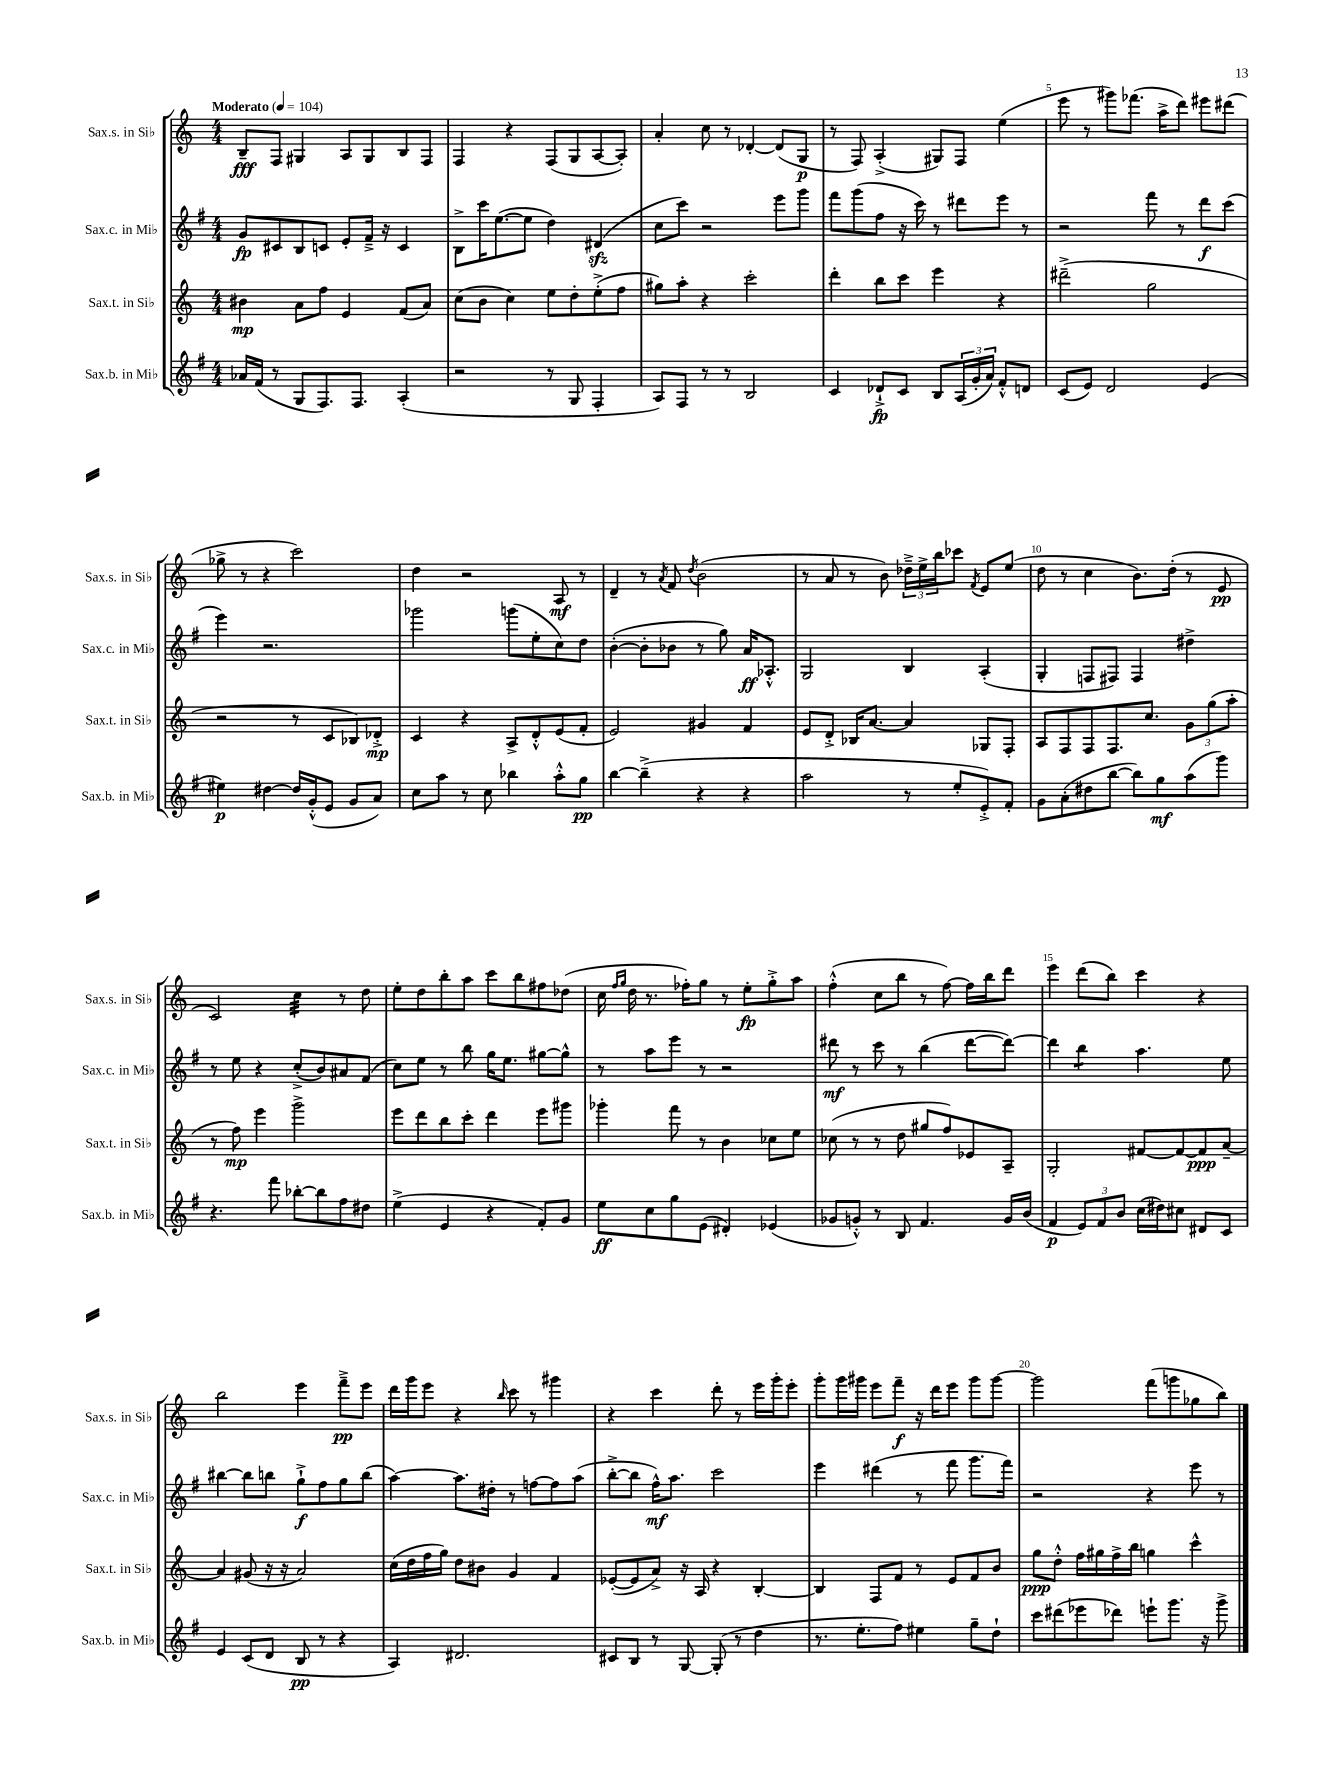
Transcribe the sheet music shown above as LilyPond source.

<<
\new StaffGroup <<
\new Staff = "s0" \with { instrumentName = "Sax.s. in Sib" shortInstrumentName = "Sax.s. in Sib" } {
    \clef treble \key c \major \numericTimeSignature \time 4/4 \tempo "Moderato" 4 = 104
    b8--\fff f8 gis4 a8 gis8 b8 f8 |
    f4 r4 f8( g8 a8~ a8-.) |
    a'4-. c''8 r8 des'4~-. des'8( g8\p |
    r8 f8) a4-.->( gis8) f8 e''4( |
    e'''8 r8 gis'''8) fes'''8.( a''16-> d'''8) eis'''8 dis'''8( |
    ges''8-> r8 r4 c'''2) |
    d''4 r2 a8\mf r8 |
    d'4-- r8 \acciaccatura { a'8 } f'8 \acciaccatura { d''8 } b'2( |
    r8 a'8 r8 b'8) \tuplet 3/2 { des''16---> e''16-> b''16 } ces'''8 \acciaccatura { f'8 } e'8 e''8( |
    d''8 r8 c''4 b'8.) d''16-.( r8 e'8\pp |
    c'2) c''4:32 r8 d''8 |
    e''8-. d''8 b''8-. a''8 c'''8 b''8 fis''8 des''8( |
    c''16 \grace { f''16 g''16 } d''16 r8. fes''16-.) g''8 r8 e''8-.\fp g''8-.-> a''8 |
    f''4-.-^( c''8 b''8 r8 f''8~) f''16 b''16 d'''8 |
    e'''4 d'''8( b''8) c'''4 r4 |
    b''2 e'''4 f'''8--->\pp e'''8 |
    d'''16 g'''16 e'''8 r4 \grace { b''16 } c'''8 r8 gis'''4 |
    r4 c'''4 d'''8-. r8 e'''16 g'''16-. e'''8-. |
    g'''8-. g'''16 gis'''16 e'''8 f'''8--\f r16 d'''16 e'''8 gis'''8 gis'''8~ |
    gis'''2 f'''8( g'''8 ges''8 b''8) \bar "|." |
}
\new Staff = "s1" \with { instrumentName = "Sax.c. in Mib" shortInstrumentName = "Sax.c. in Mib" } {
    \clef treble \key g \major \numericTimeSignature \time 4/4
    g'8\fp cis'8 b8 c'8 e'8-. fis'16---> r16 c'4 |
    b8-> c'''16 e''8.~( e''8 d''4) dis'4\sfz( |
    c''8 c'''8) r2 e'''8 g'''8 |
    fis'''8 g'''8( fis''8 r16 c'''16) r8 dis'''8 e'''8 r8 |
    r2 fis'''8 r8 d'''8\f c'''8( |
    e'''4) r2. |
    ges'''2 g'''8( e''8-. c''8) d''8 |
    b'4~-.( b'8-. bes'8 r8 g''8) a'16\ff aes8.-.-^ |
    g2 b4 a4-.( |
    g4-. f8 fis8) fis4 dis''4-> |
    r8 e''8 r4 c''8-.->( b'8) ais'8 fis'8( |
    c''8) e''8 r8 b''8 g''16 e''8. gis''8~ gis''8-^ |
    r8 a''8 e'''8 r8 r2 |
    dis'''8\mf r8 c'''8 r8 b''4( dis'''8~ dis'''8~) |
    dis'''4 b''4:8 a''4. e''8 |
    bis''4~ bis''8 b''8 g''8-!->\f fis''8 g''8 b''8( |
    a''4~) a''8. dis''16-. r8 f''8~ f''8 a''8( |
    b''8~-.-> b''8 fis''16-^\mf) a''8. c'''2 |
    e'''4 dis'''4( r8 fis'''8 g'''8. fis'''16) |
    r2 r4 e'''8 r8 \bar "|." |
}
\new Staff = "s2" \with { instrumentName = "Sax.t. in Sib" shortInstrumentName = "Sax.t. in Sib" } {
    \clef treble \key c \major \numericTimeSignature \time 4/4
    bis'4\mp a'8 f''8 e'4 f'8( a'8) |
    c''8( b'8 c''4) e''8 d''8-. e''8-.->( f''8 |
    gis''8) a''8-. r4 c'''2-. |
    d'''4-. b''8 c'''8 e'''4 r4 |
    dis'''2--->( g''2 |
    r2 r8 c'8 bes8) des'8-.->\mp |
    c'4 r4 a8-> d'8-.-^ e'8( f'8-. |
    e'2) gis'4 f'4 |
    e'8 d'8-.-> bes16 a'8.~ a'4 ges8 f8-. |
    a8 f8 f8 f8. c''8. \tuplet 3/2 { g'8 g''8( a''8-. } |
    r8 f''8\mp) e'''4 g'''2-> |
    e'''8 d'''8 b''8 c'''8-. d'''4 e'''8 gis'''8 |
    ges'''4-. f'''8 r8 b'4 ces''8 e''8 |
    ces''8( r8 r8 d''8 gis''8 f''8) ees'8 a8-- |
    g2-. fis'8~ fis'8~ fis'8\ppp a'8~-- |
    a'4 gis'8( r16 r16 a'2) |
    c''16( d''16 f''16 g''16) d''8 bis'8 g'4 f'4 |
    ees'8~-.( ees'8 a'8->) r16 a16 r4 b4~-. |
    b4 f8 f'8 r8 e'8 f'8 b'8 |
    g''8\ppp d''8-.-^ f''16 gis''16 f''16-> b''16 g''4 c'''4-^ \bar "|." |
}
\new Staff = "s3" \with { instrumentName = "Sax.b. in Mib" shortInstrumentName = "Sax.b. in Mib" } {
    \clef treble \key g \major \numericTimeSignature \time 4/4
    aes'16 fis'16( r8 g8 fis8.) fis8. a4-.( |
    r2 r8 g8 fis4-. |
    a8) fis8 r8 r8 b2 |
    c'4 des'8-!->\fp c'8 b8 \tuplet 3/2 { a16( g'16-. a'16) } fis'8-.-^ d'8 |
    c'8( e'8) d'2 e'4( |
    eis''4\p) dis''4~ dis''16 g'16-.-^( e'8 g'8 a'8) |
    c''8 a''8 r8 c''8 bes''4 a''8-.-^ g''8\pp |
    b''4~ b''4--->( r4 r4 |
    a''2 r8 e''8-. e'8-.->) fis'8-. |
    g'8 a'8-.( dis''8 b''8~ b''8) g''8\mf a''8( g'''8) |
    r4. fis'''8 bes''8~-. bes''8 fis''8 dis''8 |
    e''4->( e'4 r4 fis'8-.) g'8 |
    e''8\ff c''8 g''8 e'8( dis'4-.) ees'4( |
    ges'8 g'8-.-^) r8 b8 fis'4. g'16 b'16( |
    fis'4\p \tuplet 3/2 { e'8) fis'8 b'8 } c''16( dis''16) cis''8 dis'8 c'8 |
    e'4 c'8( d'8 b8\pp r8 r4 |
    a4) dis'2. |
    cis'8 b8 r8 g8~ g8-.( r8 d''4 |
    r8. e''8.-. fis''8) eis''4 g''8-- d''8-! |
    c'''8 dis'''8( ees'''8 des'''8) e'''8-! g'''8. r16 g'''8-> \bar "|." |
}
>>
>>
\layout { \context { \Score \override BarNumber.break-visibility = ##(#f #t #t) barNumberVisibility = #(every-nth-bar-number-visible 5) } }
